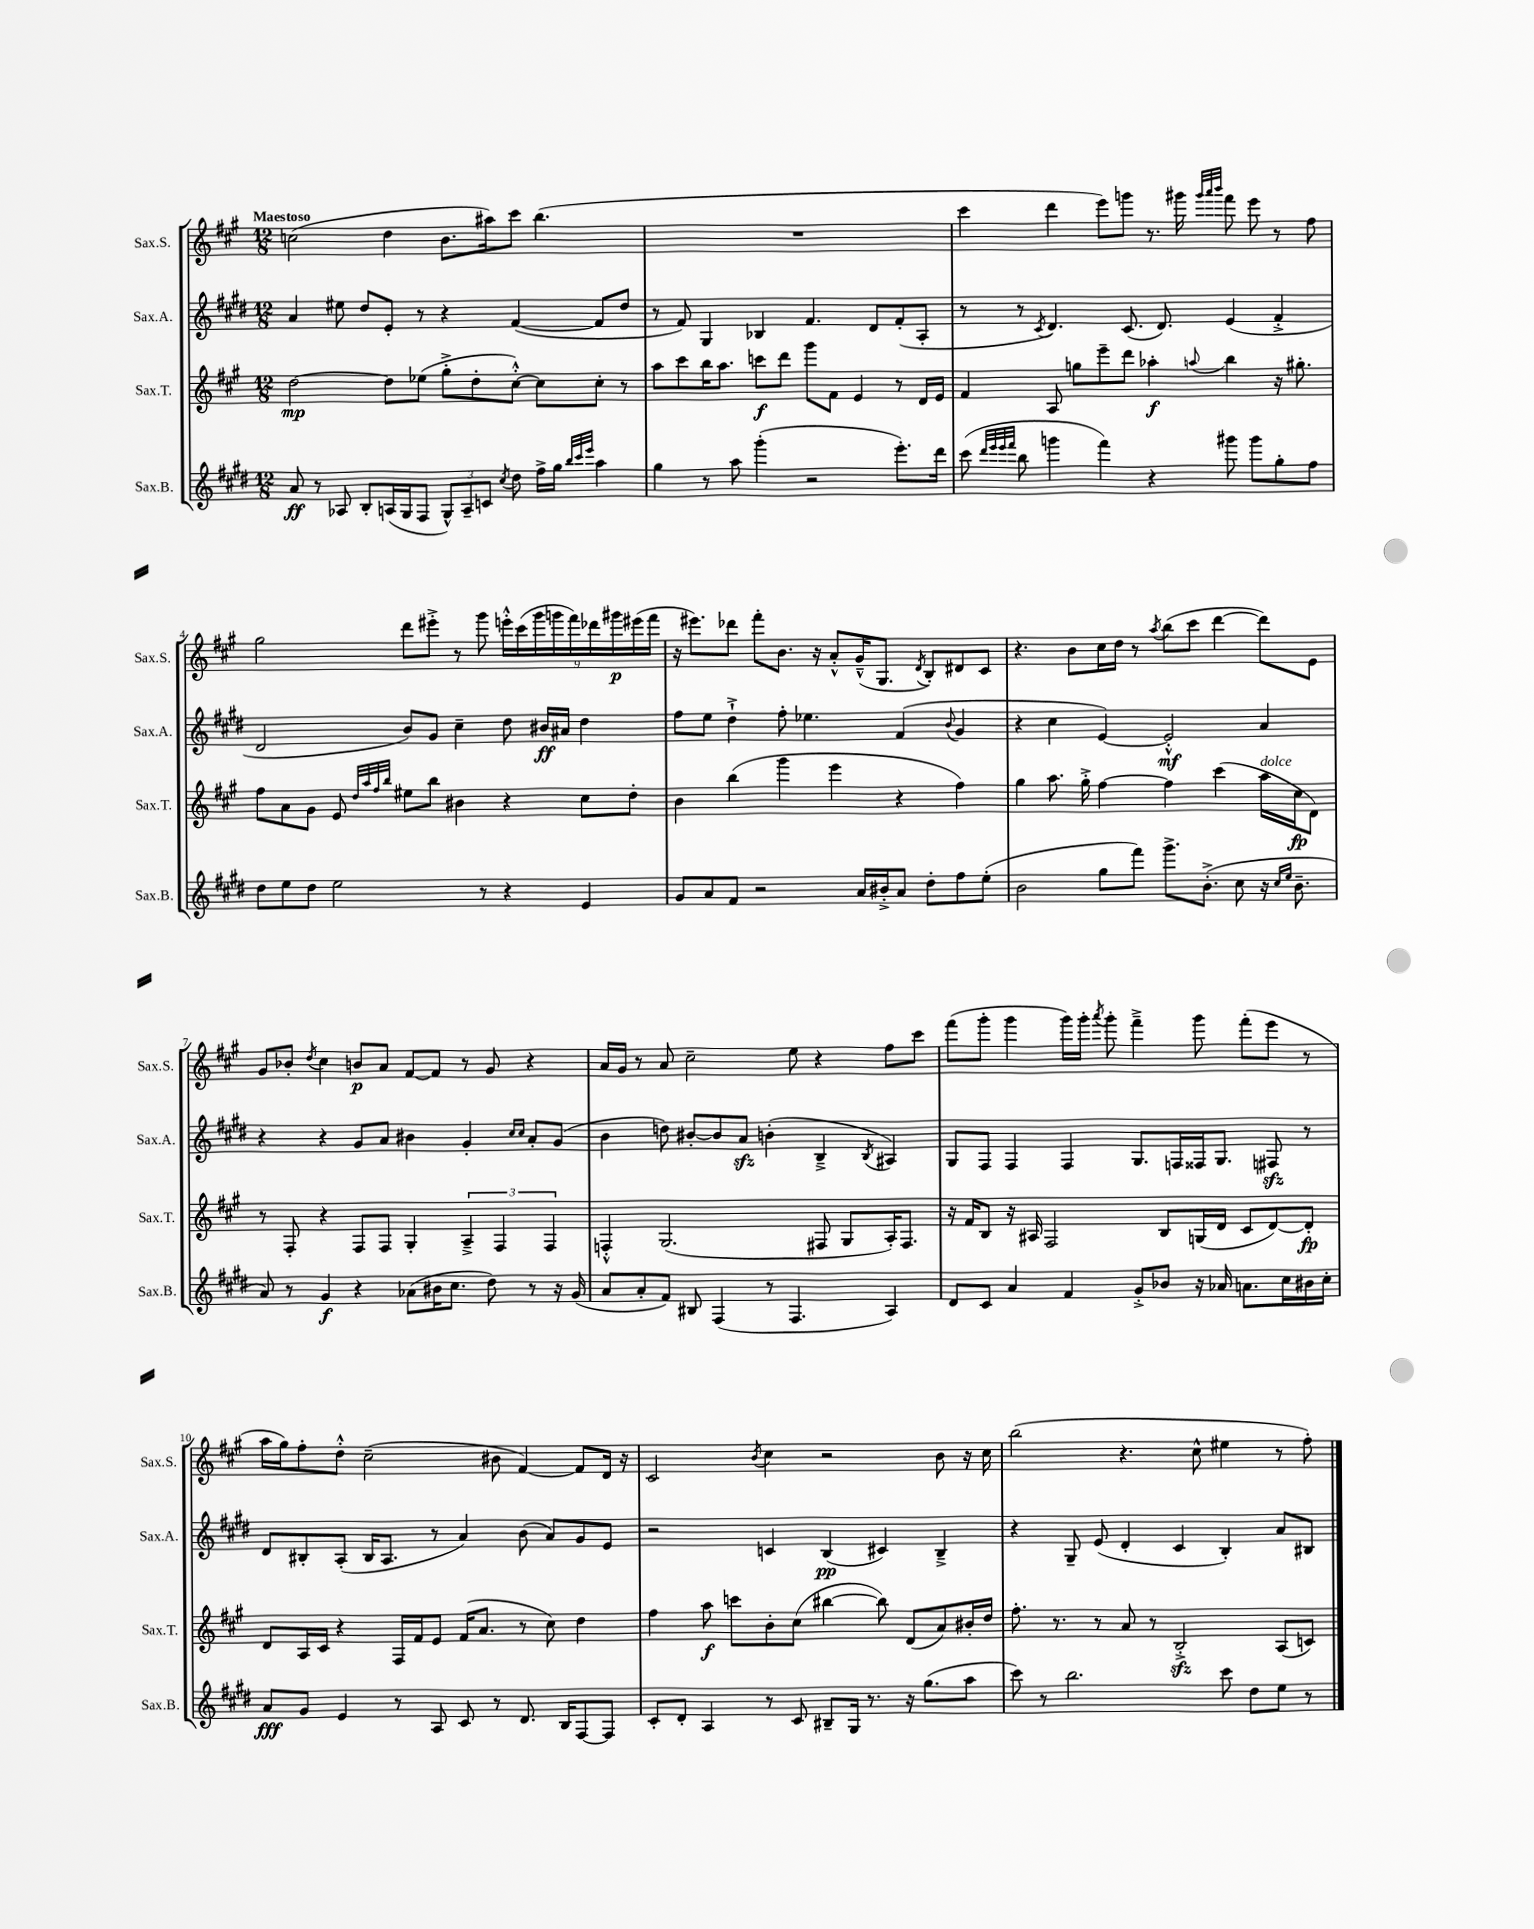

**kern	**kern	**kern	**kern
*staff4	*staff3	*staff2	*staff1
*clefG2	*clefG2	*clefG2	*clefG2
*k[f#c#g#d#]	*k[f#c#g#]	*k[f#c#g#d#]	*k[f#c#g#]
*M12/8	*M12/8	*M12/8	*M12/8
8a	[2dd	4a	(2cc
8r	.	.	.
8A-	.	8ee#	.
8B'	.	8dd#	.
(16A	8dd]	8e'	4dd
16G#	.	.	.
8F#	(8ee-	8r	.
12G#^^)	8gg#'^	4r	8.b
12A~	.	.	.
.	8dd'	.	.
12c	.	.	.
.	.	.	16aa#)
8qcc#	.	.	.
8dd#	[8cc#'^^)	([4f#	8ccc#
16ff#^	8cc#]	.	(4.bb
16gg#	.	.	.
32qqbb	.	.	.
32qqccc#	.	.	.
32qqeee	.	.	.
4aa	8cc#'	8f#]	.
.	8r	8dd#	.
=	=	=	=
4gg#	8aa	8r	1.r
.	8ccc#	8f#)	.
8r	16bb	4G#	.
.	8.aa	.	.
8aa	.	.	.
(4ggg#'	8ccc	4B-	.
.	8ddd	.	.
2r	8ggg#	4.f#	.
.	8f#	.	.
.	4e	.	.
.	.	8d#	.
8.eee')	8r	(8f#'	.
.	16d	8A'	.
16ddd#	16e	.	.
=	=	=	=
(8ccc#	4f#	8r	4ccc#
32qqddd#	.	.	.
32qqeee	.	.	.
32qqeee	.	.	.
32qqfff#	.	.	.
8bb	.	8r	.
.	.	8qc#	.
4ggg	8A	4.d#)	4ddd
.	8gg	.	.
4fff#)	8eee~	.	8eee)
.	8ddd	(8.c#	8ggg
4r	4aa-'	.	8.r
.	.	8.d#)	.
.	.	.	16ggg#
.	.	.	32qqggg#
.	.	.	32qqaaa
.	8qqaa	.	32qqbbb
8ggg#	4bb	(4e	8fff#
8ggg#	.	.	8eee
8gg#'	16r	4f#'^	8r
.	8.gg#'	.	.
8ff#	.	.	8ff#
=	=	=	=
8dd#	8ff#	2d#	2gg#
8ee	8a	.	.
8dd#	8g#	.	.
2ee	8e	.	.
.	32qqdd	.	.
.	32qqaa	.	.
.	32qqff#	.	.
.	32qqbb	.	.
.	8ee#	8b)	8ddd
.	8bb	8g#	8eee#'^
.	4b#	4cc#~	8r
8r	.	.	8ggg#
4r	4r	8dd#	18eee'^^
.	.	.	(18ccc#
.	.	.	18ggg#
.	.	16b#	.
.	.	.	18ggg
.	.	16a#	.
.	.	.	18fff#)
4e	8cc#	4dd#	.
.	.	.	18ddd-
.	.	.	18ggg#
.	8dd'	.	.
.	.	.	(18eee#
.	.	.	18fff#
=	=	=	=
8g#	4b	8ff#	16r
.	.	.	8.eee#)
8a	.	8ee	.
8f#	(4bb	4dd#`^	8ddd-
2r	.	.	8fff#'
.	4ggg#	8ff#'	8.b
.	.	4.ee-	.
.	.	.	16r
.	4eee	.	8a'^^
16a	.	.	(16g#~^^
16b#'^	.	.	8.G#
8a	4r	(4f#	.
.	.	.	8qd
8dd#'	.	.	8B')
.	.	8qqb	.
8ff#	4ff#)	4g#	8d#
(8ee'	.	.	8c#
=	=	=	=
2b	4gg#	4r	4.r
.	8.aa	4cc#	.
.	.	.	8b
.	16gg#'^	.	.
8gg#	[4ff#	[4e)	16cc#
.	.	.	16dd
8fff#)	.	.	8r
.	.	.	8qaa
8.ggg#^	4ff#]	2e'^^]	(8bb
.	.	.	8ccc#
(8.b'^	.	.	.
.	(4ccc#	.	[4ddd
8cc#	.	.	.
16r	16aa	4a	8ddd])
16qqcc#	.	.	.
16qqee	.	.	.
8.b~	16cc#	.	.
.	8d)	.	8e
=	=	=	=
8a)	8r	4r	8g#
8r	8F#'	.	8b-'
.	.	.	8qdd
4g#	4r	4r	4cc#
4r	8F#	8g#	8b
.	8F#	8a	8a
(8a-	4G#'	4b#	[8f#
16b#	.	.	8f#]
8.cc#	.	.	.
.	6A~^	4g#'	8r
8dd#)	.	.	8g#
.	6F#	.	.
.	.	16qqcc#	.
.	.	16qqcc#	.
8r	.	8a'	4r
.	6F#	.	.
16r	.	(8g#	.
(16g#	.	.	.
=	=	=	=
8a	4F'^^	4b	16a
.	.	.	16g#
8a'	.	.	8r
8f#)	(2.G#	8dd)	8a
8B#	.	[8b#'	2cc#~
(4F#	.	8b#]	.
.	.	8a	.
8r	.	(4b'	.
4.F#	.	.	8ee
.	8F#	4B~^	4r
.	8G#	.	.
.	.	8qB	.
4A)	16A')	4A#)	8ff#
.	8.F#	.	.
.	.	.	8ccc#
=	=	=	=
8d#	16r	8G#	(8fff#
.	16f#	.	.
8c#	8B	8F#	8ggg#'
4a	16r	4F#	4ggg#
.	16A#	.	.
.	2F#	.	.
4f#	.	4F#	16ggg#)
.	.	.	16ggg#'
.	.	.	8qaaa
.	.	.	8ggg#'
8g#'^	.	8.G#	4fff#~^
8b-	8B	.	.
.	.	16F	.
16r	(16G	16F##	8ggg#
16a-	16d	8.G#	.
8.a	8c#	.	(8fff#'
.	[8d)	8F#	8eee
16cc#	.	.	.
16b#	8d']	8r	8r
16cc#'	.	.	.
=	=	=	=
8a	8d	8d#	16aa
.	.	.	16gg#)
8g#	16A	8B#'	8ff#'
.	16c#	.	.
4e	4r	(8A'	8dd'^^
.	.	16B#	(2cc#~
.	.	8.A	.
8r	16F#	.	.
.	16f#	.	.
8A	8e	8r	.
8c#	(16f#	4a)	.
.	8.a	.	.
8r	.	.	8b#
8.d#	8r	(8b	[4f#)
.	8cc#)	8a)	.
16B	.	.	.
[8F#	4dd	8g#	8f#]
8F#]	.	8e	16d
.	.	.	16r
=	=	=	=
8c#'	4ff#	2r	2c#
8d#'	.	.	.
4A	8aa	.	.
.	8ccc	.	.
.	.	.	8qb
8r	8b'	4c	4cc#
8c#	(8cc#	.	.
8B#~	[4bb#	(4B	2r
16G#	.	.	.
8.r	.	.	.
.	8bb#])	4c#)	.
16r	(8d	.	.
(8.gg#	.	.	.
.	8a)	4B~^	8b
8aa	16b#'	.	16r
.	16dd	.	16cc#
=	=	=	=
8ccc#)	8.ff#'	4r	(2bb
8r	.	.	.
.	8.r	.	.
2.bb	.	8G#~	.
.	8r	(8e	.
.	8a	4d#'	4.r
.	8r	.	.
.	2B'^	4c#	.
.	.	.	8cc#^^
8ccc#	.	4B')	4ee#
8dd#	.	.	.
8ee	(8A	8a	8r
8r	8c)	8B#	8ff#')
==	==	==	==
*-	*-	*-	*-
